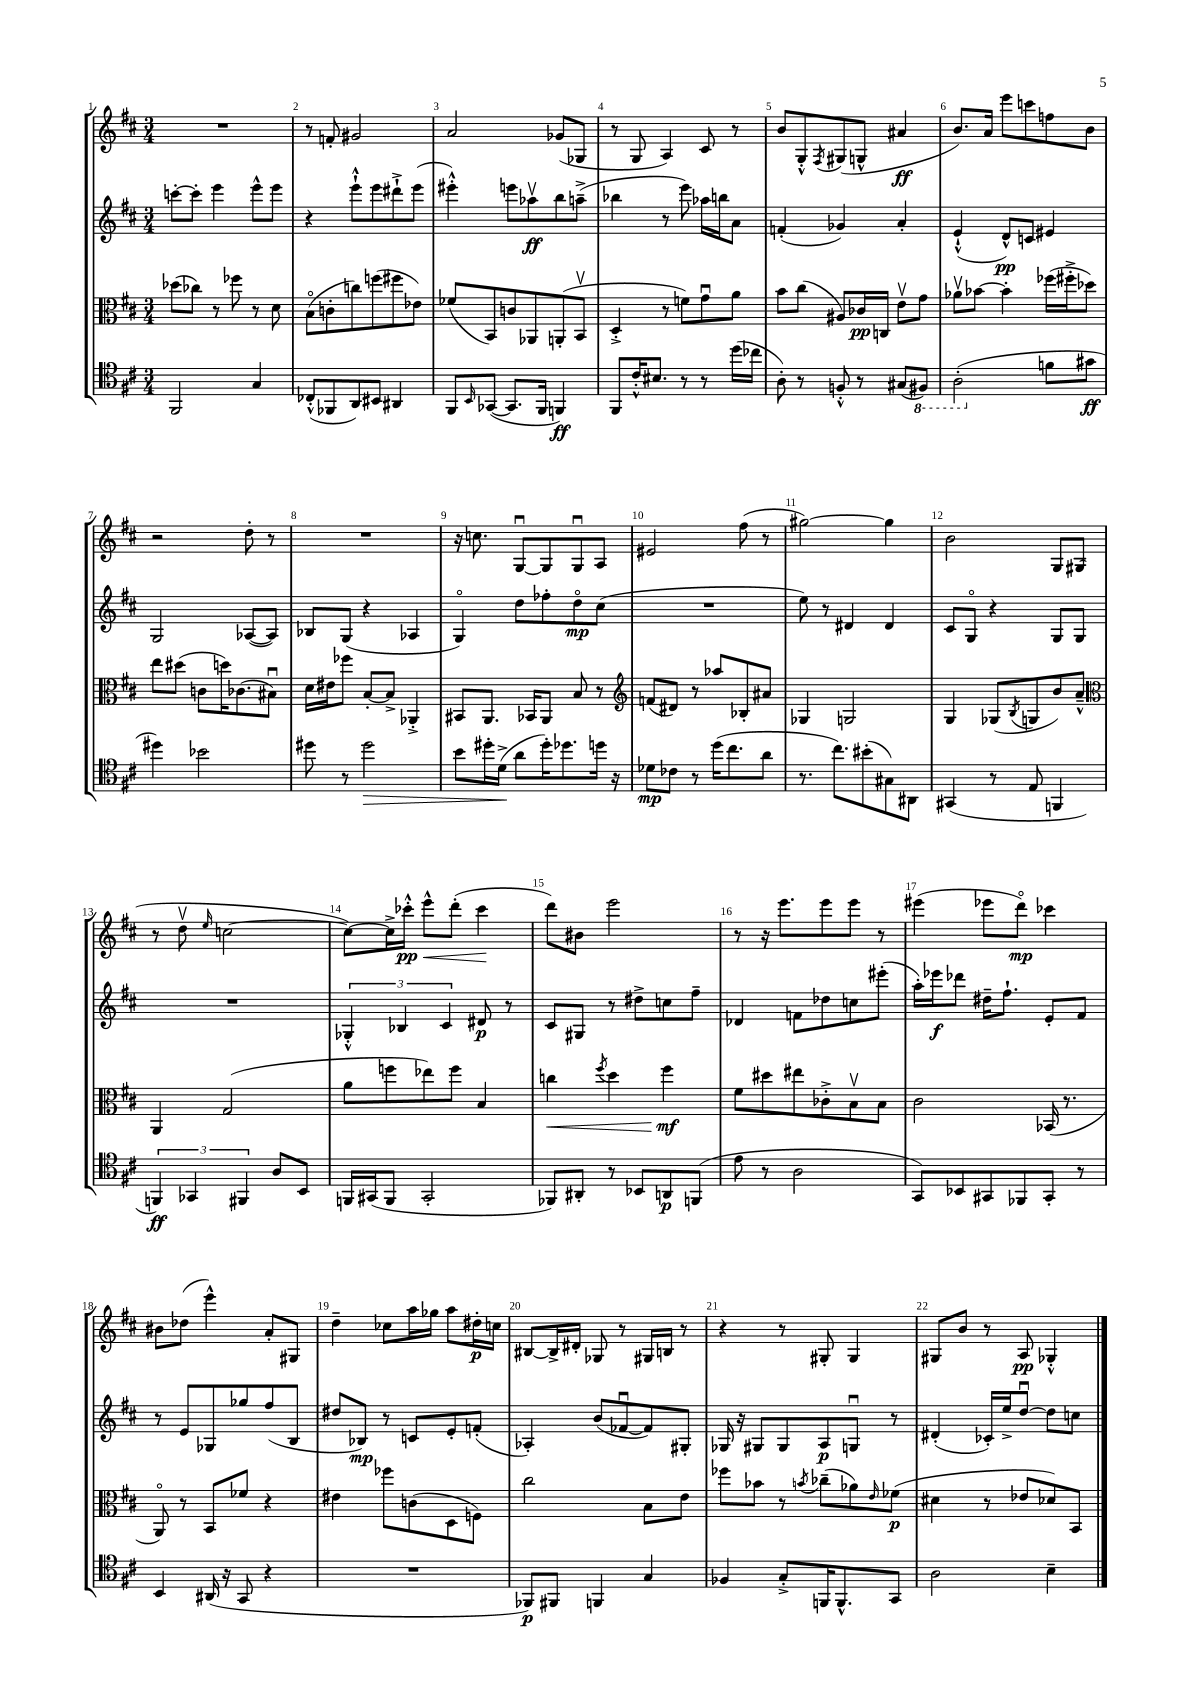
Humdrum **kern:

**kern	**dynam	**kern	**dynam	**kern	**dynam	**kern	**dynam
*part4	*part4	*part3	*part3	*part2	*part2	*part1	*part1
*staff4	*staff4	*staff3	*staff3	*staff2	*staff2	*staff1	*staff1
*clefC4	*	*clefC3	*	*clefG2	*	*clefG2	*
*k[f#c#]	*	*k[f#c#]	*	*k[f#c#]	*	*k[f#c#]	*
*M3/4	*	*M3/4	*	*M3/4	*	*M3/4	*
=1	=1	=1	=1	=1	=1	=1	=1
2FF#/	.	(8dd-X\L	.	[8cccn'\L	.	2.r	.
.	.	8cc-X\J)	.	8ccc'\J]	.	.	.
.	.	8r	.	4eee\	.	.	.
.	.	8ff-X\	.	.	.	.	.
4G/	.	8r	.	8eee^^\L	.	.	.
.	.	8d\	.	8eee\J	.	.	.
=2	=2	=2	=2	=2	=2	=2	=2
(8C-X'^^/L	.	(8B\L	.	4r	.	8r	.
8FF-X/	.	8cn'\	.	.	.	8fn'/	.
8AA/)	.	8ccn\)	.	8eee`^^\L	.	2g#X/	.
8BB#X/J	.	(8ffn\	.	8eee\	.	.	.
4AA#X/	.	8ff#X\	.	8ddd#X`^\	.	.	.
.	.	8e-X\J)	.	(8eee\J	.	.	.
=3	=3	=3	=3	=3	=3	=3	=3
8FF#/L	.	(8f-X/L	.	4eee#X'^^\)	.	2a/	.
16qqBB/	.	.	.	.	.	.	.
([8GG-X/J	.	8BB/)	.	.	.	.	.
8.GG-/L]	.	8cn/	.	8eeen\L	.	.	.
.	.	8AA-X/	.	8aa-Xv\	ff	.	.
16FF#/Jk	.	.	.	.	.	.	.
4FFn/)	ff	(8AAn'/	.	8bb\	.	(8g-X/L	.
.	.	8BBv/J	.	(8aan~^\J	.	8G-X/J	.
=4	=4	=4	=4	=4	=4	=4	=4
8FF#/L	.	4D'^/	.	4bb-X\	.	8r	.
16c#'^^/K	.	.	.	.	.	8G/	.
8.B#X/J	.	.	.	.	.	.	.
.	.	8r	.	8r	.	4A/)	.
8r	.	8fn\L)	.	8eee\)	.	.	.
8r	.	8gu\	.	16aa-X\LL	.	8c#/	.
.	.	.	.	16bbn\J	.	.	.
(16dd\LL	.	8a\J	.	8a\J	.	8r	.
16cc-X\JJ	.	.	.	.	.	.	.
=5	=5	=5	=5	=5	=5	=5	=5
8A'\)	.	8b\L	.	(4fn'/	.	8b/L	.
8r	.	(8cc#\J	.	.	.	8G'^^/	.
.	.	.	.	.	.	8qF#/	.
8Fn'^^/	.	8A#X/L)	.	4g-X/)	.	(8G#X/	.
8r	.	16c-X/L	pp	.	.	8Gn^^/J	.
.	.	16Cn/JJ	.	.	.	.	.
(8G#X/L	.	8ev\L	.	4a'/	.	4a#X/	ff
*8ba	*	*	*	*	*	*	*
8FF#X/J)	.	8g\J	.	.	.	.	.
=6	=6	=6	=6	=6	=6	=6	=6
(2AA'\	.	8a-Xv\L	.	(4e`^^/	.	8.b/L)	.
.	.	[8b-X\J	.	.	.	.	.
.	.	.	.	.	.	16a/Jk	.
.	.	4b-'\]	.	8d^^/L)	pp	8eee\L	.
.	.	.	.	8cn/J	.	8cccn\	.
*X8ba	*	*	*	*	*	*	*
8fn\L	.	(16ff-X\LL	.	4e#X/	.	8ffn\	.
.	.	16ff#X'^\J	.	.	.	.	.
8g#X\J	ff	8dd-X\J)	.	.	.	8b\J	.
!!LO:LB:g=z
=7	=7	=7	=7	=7	=7	=7	=7
4dd#X\)	.	8ee\L	.	2G/	.	2r	.
.	.	(8dd#X\J	.	.	.	.	.
2b-X\	.	8cn\L	.	.	.	.	.
.	.	16ddn\K)	.	.	.	.	.
.	.	(8.c-X\	.	.	.	.	.
.	.	.	.	([8A-X/L	.	8dd'\	.
.	.	8B#Xu\J)	.	8A-/J])	.	8r	.
=8	=8	=8	=8	=8	=8	=8	=8
8dd#X\	.	16d\LL	.	8B-X/L	.	2.r	.
.	.	16e#X\J	.	.	.	.	.
8r	.	8ff-X\J	.	(8G/J	.	.	.
!	!LO:HP:b	!	!	!	!	!	!
2dd#\	>	[8B'/L	.	4r	.	.	.
.	.	8B^/J]	.	.	.	.	.
.	.	4AA-X'^/	.	4A-X/	.	.	.
=9	=9	=9	=9	=9	=9	=9	=9
8b\L	.	8BB#X/L	.	4G/)	.	16r	.
.	.	.	.	.	.	8.ccn\	.
16dd#X'\L	.	8.AA/J	.	.	.	.	.
(16d^\JJ	.	.	.	.	.	.	.
8a\L	]	.	.	8dd\L	.	[8Gu/L	.
.	.	16BB-X/KL	.	.	.	.	.
16dd#'\K)	.	8AA/J	.	8ff-X'\	.	8G/]	.
8.dd-X\	.	.	.	.	.	.	.
.	.	8B/	.	8dd\	mp	8Gu/	.
16ddn\Jk	.	8r	.	(8cc#\J	.	8A/J	.
16r	.	.	.	.	.	.	.
=10	=10	=10	=10	=10	=10	=10	=10
*	*	*clefG2	*	*	*	*	*
8d-X\L	mp	(8fn/L	.	2.r	.	2e#X/	.
8c-X\J	.	8d#X/J)	.	.	.	.	.
8r	.	8r	.	.	.	.	.
(16dd\KL	.	8aa-X/L	.	.	.	.	.
8.cc#\	.	.	.	.	.	.	.
.	.	8B-X'/	.	.	.	(8ff#\	.
8a\J	.	8a#X/J	.	.	.	8r	.
=11	=11	=11	=11	=11	=11	=11	=11
8.r	.	4G-X/	.	8ee\)	.	[2gg#X\)	.
.	.	.	.	8r	.	.	.
8.cc#\L)	.	.	.	.	.	.	.
.	.	2Gn/	.	4d#X/	.	.	.
(8b#X'\	.	.	.	.	.	.	.
8G#X\)	.	.	.	4d#/	.	4gg#\]	.
8AA#X\J	.	.	.	.	.	.	.
=12	=12	=12	=12	=12	=12	=12	=12
(4GG#X/	.	4G/	.	8c#/L	.	2b\	.
.	.	.	.	8G/J	.	.	.
8r	.	(8G-X/L	.	4r	.	.	.
.	.	8qB/	.	.	.	.	.
8E/	.	8Gn/	.	.	.	.	.
4FFn/	.	8b/)	.	8G/L	.	8G/L	.
.	.	8a~^^/J	.	8G/J	.	(8G#X/J	.
!!LO:LB:g=z
=13	=13	=13	=13	=13	=13	=13	=13
*	*	*clefC3	*	*	*	*	*
6FFn/)	ff	4AA/	.	2.r	.	8r	.
.	.	.	.	.	.	8ddv\	.
6GG-X/	.	.	.	.	.	.	.
.	.	.	.	.	.	16qqee/	.
.	.	(2G/	.	.	.	[2ccn\	.
6FF#X/	.	.	.	.	.	.	.
8A/L	.	.	.	.	.	.	.
8BB/J	.	.	.	.	.	.	.
=14	=14	=14	=14	=14	=14	=14	=14
16FFn/LL	.	8a\L	.	6G-X'^^/	.	8cc\L_)	.
(16GG#X/J	.	.	.	.	.	.	.
8FF/J	.	8ffn\	.	.	.	16cc^\L]	.
.	.	.	.	6B-X/	.	.	.
.	.	.	.	.	.	16ccc-X'^^\JJ	pp
!	!	!	!	!	!	!	!LO:HP:b
2GG#'/	.	8ee-X\)	.	.	.	8eee^^\L	<
.	.	.	.	6c#/	.	.	.
.	.	8ff\J	.	.	.	(8ddd'\J	.
.	.	4B/	.	8d#X/	p	4ccc-\	.
.	.	.	.	8r	.	.	.
.	.	.	.	.	.	.	[
=15	=15	=15	=15	=15	=15	=15	=15
!	!	!	!LO:HP:b	!	!	!	!
8FF-X/L)	.	4ccn\	<	8c#/L	.	8ddd\L)	.
8AA#X'/J	.	.	.	8G#X/J	.	8b#X\J	.
.	.	8qff#/	.	.	.	.	.
8r	.	4dd\	.	8r	.	2eee\	.
8BB-X/L	.	.	.	8dd#X^\L	.	.	.
8AAn/	p	4ff#\	mf	8ccn\	.	.	.
(8FFn/J	.	.	.	8ff#~\J	.	.	.
.	.	.	[	.	.	.	.
=16	=16	=16	=16	=16	=16	=16	=16
8e\	.	8f#\L	.	4d-X/	.	8r	.
8r	.	8dd#X\	.	.	.	16r	.
.	.	.	.	.	.	8.eee\L	.
2A\	.	8ee#X\	.	8fn\L	.	.	.
.	.	8c-X'^\	.	8dd-X\	.	8eee\	.
.	.	8Bv\	.	8ccn\	.	8eee\J	.
.	.	8B\J	.	(8eee#X'\J	.	8r	.
=17	=17	=17	=17	=17	=17	=17	=17
8GG/L)	.	2c#\	.	16aa'\LL)	.	(4eee#X\	.
.	.	.	.	16eee-X\J	f	.	.
8BB-X/	.	.	.	8ddd-X\J	.	.	.
8GG#X/	.	.	.	16dd#X~\KL	.	8eee-X\L	.
.	.	.	.	8.ff#`\J	.	.	.
8FF-X/	.	.	.	.	.	8ddd\J)	mp
8GG#'/J	.	(16BB-X/	.	8e'/L	.	4ccc-X\	.
.	.	8.r	.	.	.	.	.
8r	.	.	.	8f#/J	.	.	.
!!LO:LB:g=z
=18	=18	=18	=18	=18	=18	=18	=18
4BB/	.	8AA/)	.	8r	.	8b#X\L	.
.	.	8r	.	8e/L	.	(8dd-X\J	.
(16AA#X/	.	8BB/L	.	8G-X/	.	4eee^^\)	.
16r	.	.	.	.	.	.	.
8GG/	.	8f-X/J	.	8gg-X/	.	.	.
4r	.	4r	.	(8ff#/	.	8a'/L	.
.	.	.	.	8B/J	.	8G#X/J	.
=19	=19	=19	=19	=19	=19	=19	=19
2.r	.	4e#X\	.	8dd#X/L	.	4dd~\	.
.	.	.	.	8B-X/J)	mp	.	.
.	.	8ff-X\L	.	8r	.	8cc-X\L	.
.	.	(8cn\	.	8cn/L	.	16aa\L	.
.	.	.	.	.	.	16gg-X\JJ	.
.	.	8D\	.	8e'/	.	8aa\L	.
.	.	8Fn\J)	.	(8fn'/J	.	16dd#X'\L	p
.	.	.	.	.	.	16ccn\JJ	.
=20	=20	=20	=20	=20	=20	=20	=20
8FF-X/L)	p	2cc#\	.	4A-X'/)	.	[8B#X/L	.
8FF#X/J	.	.	.	.	.	16B#^/L]	.
.	.	.	.	.	.	16d#X'/JJ	.
4FFn/	.	.	.	(8b/L	.	8G-X/	.
.	.	.	.	[8f-Xu/	.	8r	.
4G/	.	8B\L	.	8f-/])	.	16G#X/LL	.
.	.	.	.	.	.	16Bn/JJ	.
.	.	8e\J	.	8G#X'/J	.	8r	.
=21	=21	=21	=21	=21	=21	=21	=21
4F-X/	.	8ff-X\L	.	16G-X/	.	4r	.
.	.	.	.	16r	.	.	.
.	.	8b-X\J	.	8G#X/L	.	.	.
8G'^/L	.	8r	.	8G#/	.	8r	.
.	.	8qbn/	.	.	.	.	.
16FFn/K	.	(8cc-X~\L	.	8A/	p	8G#X'/	.
8.FF^^/	.	.	.	.	.	.	.
.	.	8a-X\)	.	8Gnu/J	.	4G#/	.
.	.	16qqe/	.	.	.	.	.
8GG/J	.	(8f-X\J	p	8r	.	.	.
=22	=22	=22	=22	=22	=22	=22	=22
2A\	.	4d#X\	.	(4d#X'/	.	8G#X/L	.
.	.	.	.	.	.	8b/J	.
.	.	8r	.	16c-X'/LL)	.	8r	.
.	.	.	.	16ee^/J	.	.	.
.	.	8e-X/L	.	[8ddu/J	.	8A/	pp
4B~\	.	8d-X/)	.	8dd\L]	.	4G-X'^^/	.
.	.	8BB/J	.	8ccn\J	.	.	.
==	==	==	==	==	==	==	==
*-	*-	*-	*-	*-	*-	*-	*-
